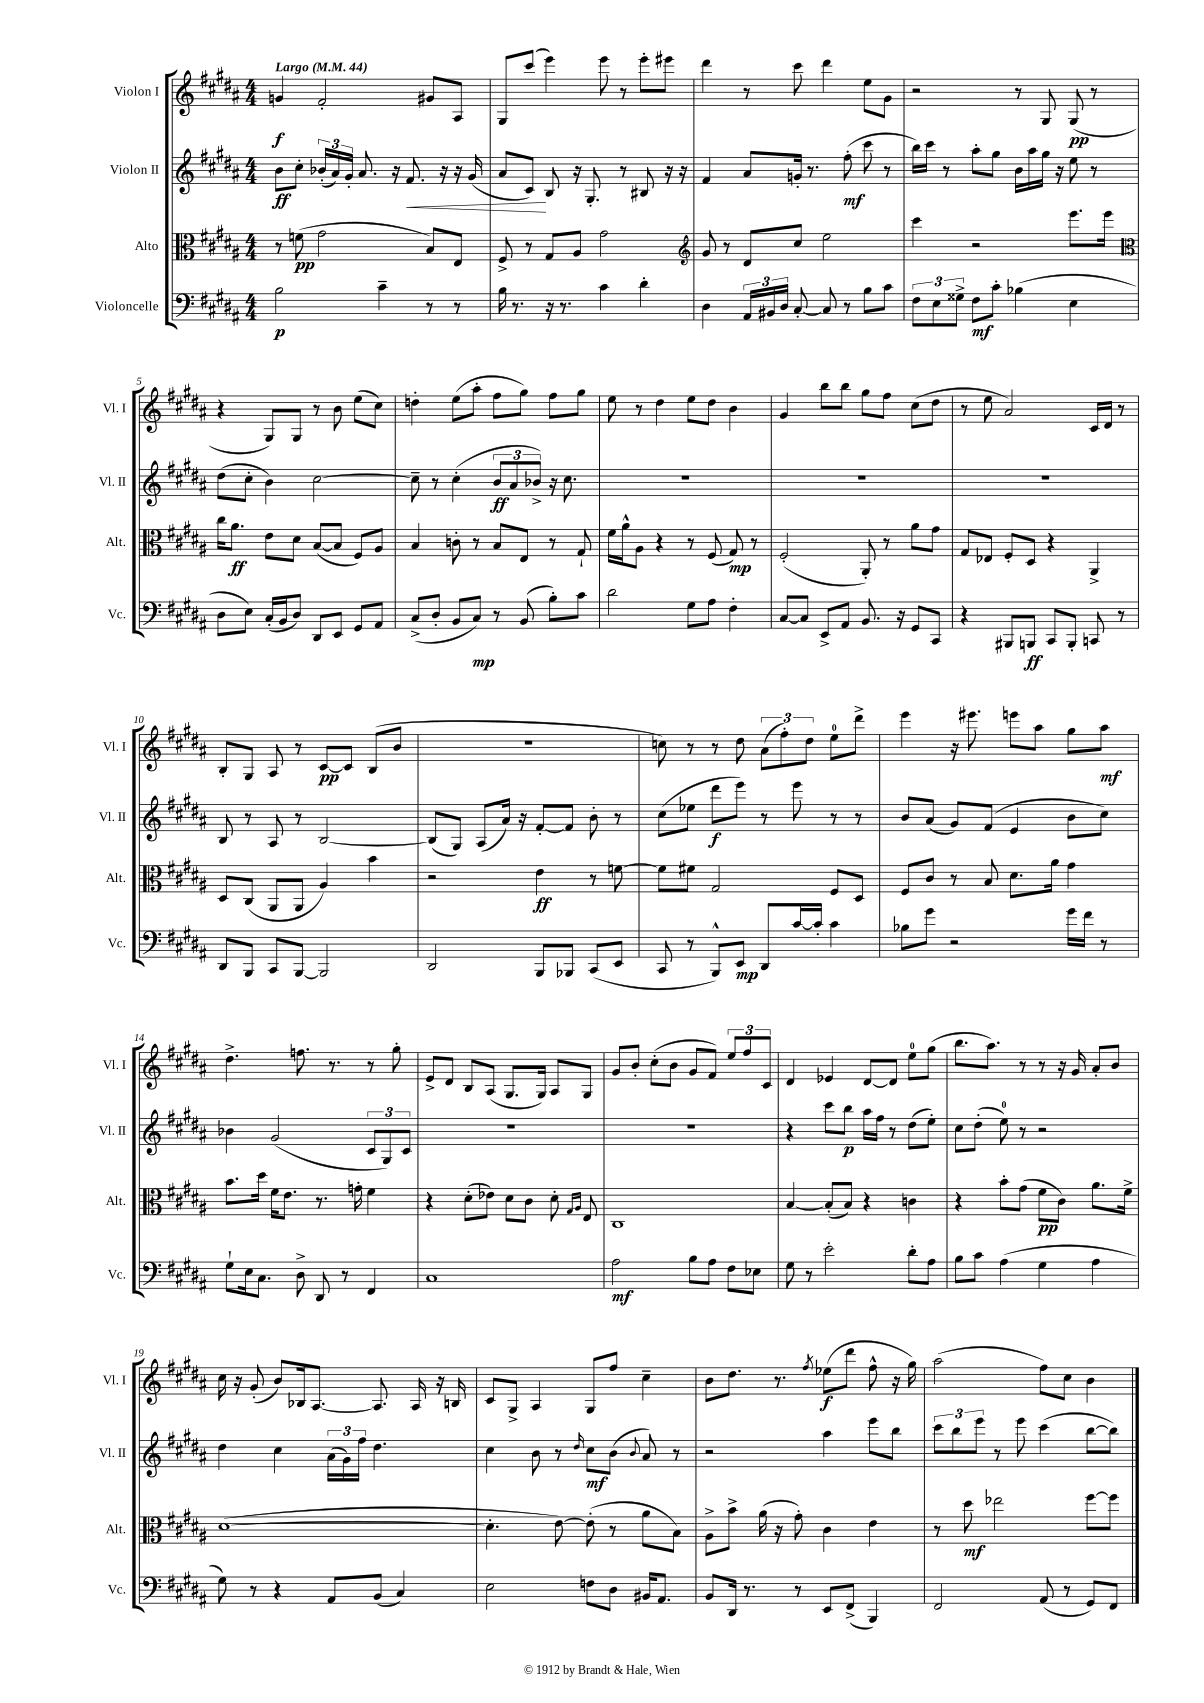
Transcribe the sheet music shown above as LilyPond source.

<<
\new StaffGroup <<
\new Staff = "s0" \with { instrumentName = "Violon I" shortInstrumentName = "Vl. I" } {
    \clef treble \key b \major \numericTimeSignature \time 4/4 \tempo "Largo" 4 = 44
    \autoBeamOff g'4\f fis'2-. gis'8[ ais8] |
    gis8[ cis'''8]( e'''4) e'''8 r8 e'''8[-. eis'''8] |
    dis'''4 r8 cis'''8 dis'''4 e''8[ gis'8] |
    r2 r8 gis8 gis8\pp( r8 |
    r4 gis8[) gis8] r8 b'8 e''8[( cis''8]) |
    d''4-. e''8[( ais''8]-. fis''8[ gis''8]) fis''8[ gis''8] |
    e''8 r8 dis''4 e''8[ dis''8] b'4 |
    gis'4 b''8[ b''8] gis''8[ fis''8] cis''8[( dis''8] |
    r8 e''8 ais'2) cis'16[ dis'16] r8 |
    b8[-. gis8] ais8 r8 cis'8[~\pp cis'8] b8[( b'8] |
    r1 |
    c''8) r8 r8 dis''8 \tuplet 3/2 { ais'8[( fis''8-.) dis''8] } e''8[-0 dis'''8]-> |
    e'''4 r16 eis'''8. e'''8[ ais''8] gis''8[ ais''8]\mf |
    dis''4.-> f''8. r8. r8 gis''8-. |
    e'8[-> dis'8] b8[ ais8]( gis8.[ gis16]) ais8[ gis8] |
    gis'8[ b'8]-. cis''8[-.( b'8] gis'8[ fis'8]) \tuplet 3/2 { e''8[ fis''8 cis'8] } |
    dis'4 ees'4 dis'8[~ dis'8] e''8[-0 gis''8]( |
    b''8.[ ais''8.]) r8 r8 r16 gis'16 ais'8[-. b'8] |
    cis''16 r16 gis'8-.( b'8[) bes16 ais8.]~ ais8. ais16 r16 b16 |
    cis'8[ gis8]-> ais4 gis8[ fis''8] cis''4-- |
    b'8[ dis''8.] r8. \acciaccatura { fis''8 } ees''8[\f( dis'''8] fis''8-^ r16 gis''16) |
    ais''2( fis''8[) cis''8] b'4 \bar "|." |
}
\new Staff = "s1" \with { instrumentName = "Violon II" shortInstrumentName = "Vl. II" } {
    \clef treble \key b \major \numericTimeSignature \time 4/4
    \autoBeamOff b'8[\ff cis''8]-. \tuplet 3/2 { bes'16[-.( ais'16) gis'16]-. } ais'8. r16 fis'8.\< r16 r16 gis'16( |
    ais'8[ cis'8]\!) b8 r16 gis8.-. r8 bis8 r16 r16 |
    fis'4 ais'8[ g'16]-. r8. fis''8-.\mf( cis'''8 r8 |
    b''16[) cis'''16] r8 ais''8[-. gis''8] b'16[ ais''16 gis''16] r16 e''8 r8 |
    dis''8[( cis''8]-. b'4) cis''2~ |
    cis''8-- r8 cis''4-.( \tuplet 3/2 { b'8[\ff ais'8 bes'8]->) } r16 cis''8. |
    R1 |
    R1 |
    R1 |
    b8 r8 ais8 r8 b2~ |
    b8[( gis8]) ais8[( ais'16]) r16 fis'8[~-. fis'8] b'8-. r8 |
    cis''8[( ees''8] dis'''8[\f e'''8]) r8 e'''8 r8 r8 |
    b'8[ ais'8]( gis'8[) fis'8]( e'4 b'8[ cis''8]) |
    bes'4 gis'2( \tuplet 3/2 { cis'8[ gis8) cis'8] } |
    R1 |
    R1 |
    r4 cis'''8[ b''8]\p ais''16[ fis''16] r8 dis''8[( e''8]-.) |
    cis''8[ dis''8]-.( e''8-0) r8 r2 |
    dis''4 cis''4 \tuplet 3/2 { ais'16[( gis'16) fis''16] } dis''4. |
    cis''4 b'8 r8 \grace { dis''16 } cis''8[\mf b'8]( \appoggiatura { b'8 } ais'8) r8 |
    r2 ais''4 e'''8[ b''8] |
    \tuplet 3/2 { cis'''8[ b''8 e'''8] } r8 e'''8 cis'''4( b''8[~ b''8]) \bar "|." |
}
\new Staff = "s2" \with { instrumentName = "Alto" shortInstrumentName = "Alt." } {
    \clef alto \key b \major \numericTimeSignature \time 4/4
    \autoBeamOff r8 f'8\pp( gis'2 b8[) e8] |
    fis8-> r8 gis8[ ais8] gis'2 |
    \clef treble gis'8 r8 dis'8[ cis''8] e''2 |
    cis'''4 r2 e'''8.[ e'''16] |
    \clef alto cis''16[ ais'8.]\ff e'8[ dis'8] b8[~( b8] fis8[) ais8] |
    b4 c'8-. r8 b8[ e8] r8 gis8-! |
    fis'16[ ais'16-^ ais8] r4 r8 fis8( gis8\mp) r8 |
    fis2-.( ais,8-.) r8 ais'8[ gis'8] |
    gis8[ ees8] fis8[-. dis8] r4 ais,4-> |
    dis8[ cis8]( ais,8[ ais,8] ais4) b'4 |
    r2 e'4\ff r8 f'8~ |
    f'8[ fis'8] gis2 fis8[ dis8] |
    fis8[ cis'8] r8 b8 dis'8.[ ais'16] gis'4 |
    b'8.[ dis''16] fis'16[ e'8.] r8. g'16-. fis'4 |
    r4 dis'8[-.( ees'8]) dis'8[ cis'8] dis'8-. \grace { gis16[ ais16] } e8 |
    cis1 |
    b4~ b8[-.( b8]) r4 c'4 |
    r4 b'8[-. gis'8]( fis'8[\pp cis'8]) ais'8.[ fis'16]-> |
    dis'1~( |
    dis'4.-. e'8~) e'8-.( r8 ais'8[ b8]) |
    ais8[-> b'8]-> ais'16( r16 gis'8-.) cis'4 e'4 |
    r8 dis''8\mf ees''2 fis''8[~ fis''8] \bar "|." |
}
\new Staff = "s3" \with { instrumentName = "Violoncelle" shortInstrumentName = "Vc." } {
    \clef bass \key b \major \numericTimeSignature \time 4/4
    \autoBeamOff b2\p cis'4-- r8 r8 |
    b16 r8. r16 r8. cis'4 dis'4-. |
    dis4 \tuplet 3/2 { ais,16[ bis,16 dis16] } cis8~-. cis8 r8 b8[ cis'8] |
    \tuplet 3/2 { fis8[ e8 gisis8]-> } fis8[\mf cis'8]-. bes4( e4 |
    dis8[ e8]) cis16[-.( b,16 dis8]) dis,8[ e,8] gis,8[ ais,8] |
    cis8[->( dis8]-. b,8[ cis8]\mp) r8 b,8( b8[-.) cis'8] |
    dis'2 gis8[ ais8] fis4-. |
    cis8[~ cis8] e,8[-> ais,8] b,8. r16 gis,8[ cis,8] |
    r4 bis,,8[ b,,8]\ff cis,8[ b,,8]-. c,8 r8 |
    dis,8[ b,,8] cis,8[ b,,8]~ b,,2 |
    dis,2 b,,8[ bes,,8] cis,8[( e,8] |
    cis,8 r8 b,,8[-^) e,8]\mp dis,8[ cis'16~ cis'16]-. cis'4 |
    bes8[ gis'8] r2 gis'16[ fis'16] r8 |
    gis8[-! e16 cis8.] dis8-> dis,8 r8 fis,4 |
    cis1 |
    ais2\mf b8[ ais8] fis8[ ees8] |
    gis8 r8 e'2-. dis'8[-. ais8] |
    b8[ cis'8] ais4( gis4 ais4 |
    gis8) r8 r4 ais,8[ b,8]( cis4) |
    e2 f8[ dis8] bis,16[ ais,8.] |
    b,8[ dis,16] r8. r8 e,8[ fis,8]->( b,,4) |
    fis,2 ais,8( r8 gis,8[) fis,8] \bar "|." |
}
>>
>>
